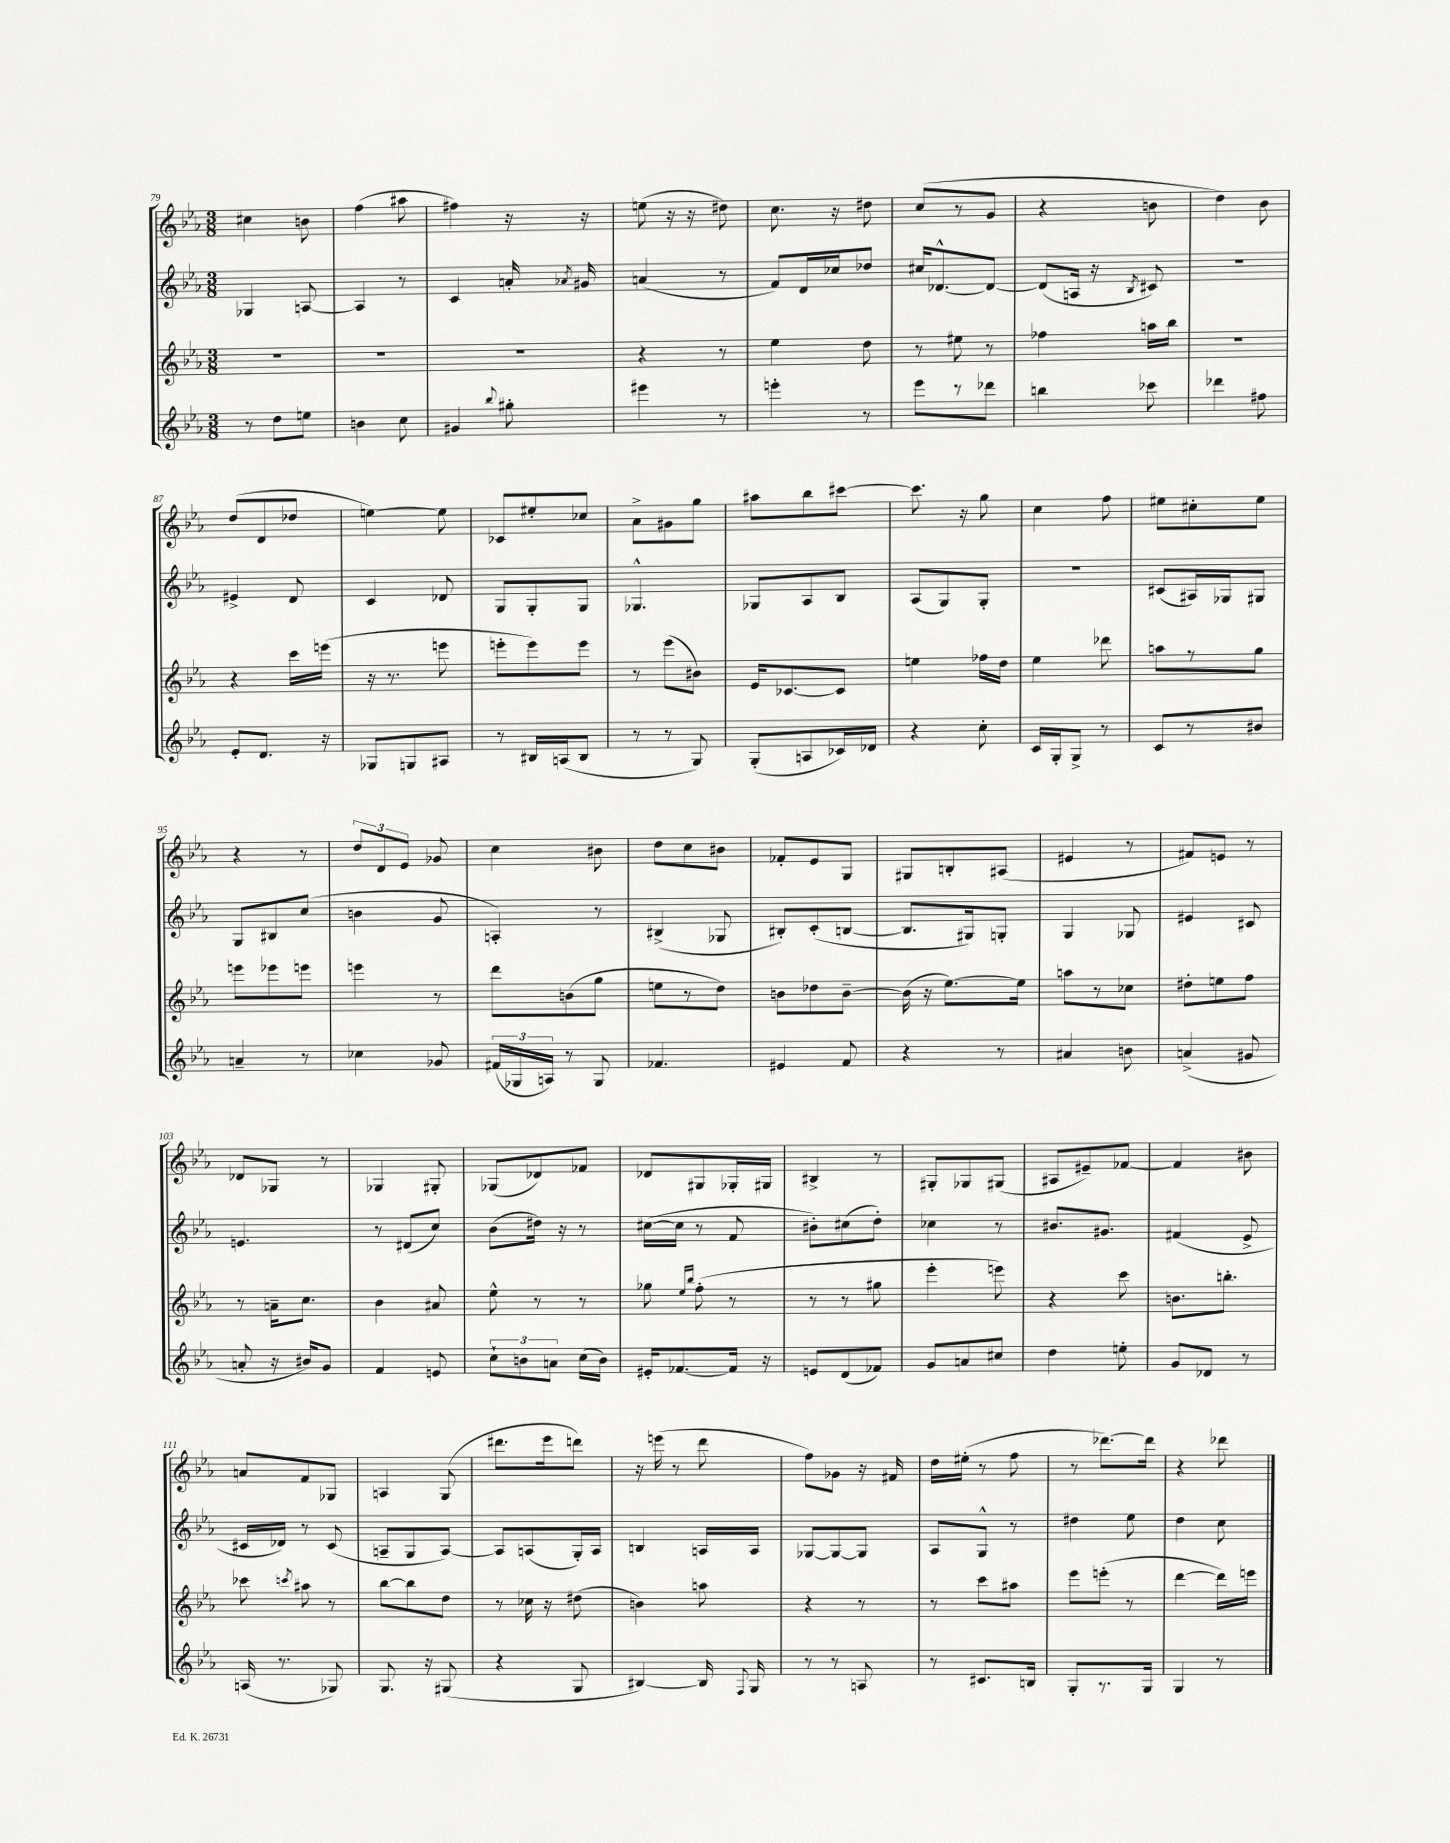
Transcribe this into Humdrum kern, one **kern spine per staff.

**kern	**kern	**kern	**kern
*part4	*part3	*part2	*part1
*staff4	*staff3	*staff2	*staff1
*clefG2	*clefG2	*clefG2	*clefG2
*k[b-e-a-]	*k[b-e-a-]	*k[b-e-a-]	*k[b-e-a-]
*M3/8	*M3/8	*M3/8	*M3/8
=79	=79	=79	=79
8r	4.r	4G-X/	4cc#X\
8dd\L	.	.	.
8een\J	.	[8An/	8bn\
=80	=80	=80	=80
4bn\	4.r	4A/]	(4ff\
8cc\	.	8r	8aa#X\
=81	=81	=81	=81
4g#X/	4.r	4c/	4ff#X\)
8qqbb-/	.	.	.
8gg#X'\	.	16an'/	16r
.	.	8qa-X/	.
.	.	16g#X/	16r
=82	=82	=82	=82
4eee#X\	4r	(4an/	(8een\
.	.	.	16r
.	.	.	16r
8r	8r	8r	8dd#X\)
=83	=83	=83	=83
4eeen'\	4ee-\	8f/L)	8.cc\
.	.	16d/L	.
.	.	16cc-X/J	16r
8r	8dd\	8dd-X/J	8dd#X\
=84	=84	=84	=84
8eee-\L	8r	16cc#X/KL	(8cc/L
.	.	[8.d-X^^/	.
8r	8ee#X\	.	8r
8ddd-X\J	8r	8d-/J_	8g/J
=85	=85	=85	=85
4bbn\	4ff-X\	(8d-/L]	4r
.	.	16An/Jk	.
.	.	16r	.
.	.	8qB-/	.
8ccc-X\	16aan\LL	8c#X/)	8bn\
.	16bb-\JJ	.	.
=86	=86	=86	=86
4ddd-X\	4.r	4.r	4dd\)
8ff#X\	.	.	8b-\
!!LO:LB:g=z
=87	=87	=87	=87
8e-'/L	4r	4e#X^/	(8dd/L
8.d/J	.	.	8d/
.	16ccc\LL	8d/	8dd-X/J
16r	(16eeen\JJ	.	.
=88	=88	=88	=88
8G-X/L	16r	4c/	[4een\)
.	8.r	.	.
8Gn/	.	.	.
8A#X/J	8eeen\	8d-X/	8ee\]
=89	=89	=89	=89
8r	8eeen'\L	8G/L	8c-X/L
16B#X/LL	8eee\)	8G'/	8ee#X'/
(16An/J	.	.	.
8B#/J	8eee\J	8G/J	8cc-X/J
=90	=90	=90	=90
8r	8r	4.G-X^^/	8a-^\L
8r	(8eee-\L	.	8g#X\
8G/)	8b#X\J)	.	8gg\J
=91	=91	=91	=91
(8G'/L	16e-/KL	8G-X/L	8aa#X\L
.	[8.c-X/	.	.
8An/	.	8A-/	8bb-\
16c-X/L)	8c-/J]	8B-/J	[8ccc#X\J
16d-X/JJ	.	.	.
=92	=92	=92	=92
4r	4een\	(8A-/L	8.ccc#\]
.	.	8G/)	.
.	.	.	16r
8cc'\	16ff-X\LL	8G'/J	8gg\
.	16dd\JJ	.	.
=93	=93	=93	=93
16c/LL	4ee-\	4.r	4cc\
16G'/J	.	.	.
8G^/J	.	.	.
8r	8ddd-X\	.	8ff\
=94	=94	=94	=94
8c/L	8aan\L	(8c#X/L	8ee#X\L
8r	8r	16A#X/L)	8cc#X'\
.	.	16G-X/J	.
8b#X/J	8gg\J	8G#X/J	8ee#\J
!!LO:LB:g=z
=95	=95	=95	=95
4an~/	8eeen\L	8G/L	4r
.	8eee-X\	8B#X/	.
8r	8eeen\J	(8cc/J	8r
=96	=96	=96	=96
4cc-X\	4eeen\	4bn\	12dd/L
.	.	.	12d/
.	.	.	12e-/J
8g-X/	8r	8g/	8g-X/
=97	=97	=97	=97
(24f#X/LL	8ddd\L	4An'/)	4cc\
24G-X/	.	.	.
24An/JJ)	.	.	.
8r	(8bn\	.	.
8G-/	8gg\J	8r	8b#X\
=98	=98	=98	=98
4.f-X/	8een\L	(4B#X^/	8dd\L
.	8r	.	8cc\
.	8dd\J)	8G-X/	8b#X\J
=99	=99	=99	=99
4e#X/	8bn\L	8B#X'/L)	8f-X'/L
.	8dd-X\	(8c'/	8e-/
8f/	[8b~\J	[8Bn/J	8G/J
=100	=100	=100	=100
4r	(16b\]	8.B/L]	8G#X/L
.	16r	.	.
.	[8.ee-\L)	.	8Bn'/
.	.	16G#X/k)	.
8r	.	8Gn'/J	(8A#X/J
.	16ee-\Jk]	.	.
=101	=101	=101	=101
4a#X/	8aan\L	4G/	4e#X/
.	8r	.	.
8bn\	8cc-X\J	8G-X/	8r
=102	=102	=102	=102
(4an^/	8dd#X'\L	4e#X/	8f#X/L)
.	8een\	.	8en/J
8g#X/	8ff\J	8c#X/	8r
!!LO:LB:g=z
=103	=103	=103	=103
8an'/	8r	4.en/	8d-X/L
16r	16an~\KL	.	8G-X/J
16b#X/KL)	8.cc\J	.	.
8g/J	.	.	8r
=104	=104	=104	=104
4f/	4b-\	8r	4G-X/
.	.	(8d#X/L	.
8en/	8a#X/	8cc/J)	8G#X'/
=105	=105	=105	=105
12cc`\L	8ee-^^\	(8b-\L	(8G-X/L
12bn\	.	.	.
.	8r	16dd#X\Jk)	8d-X/)
12an\J	.	.	.
.	.	16r	.
(16cc\LL	8r	8r	8f-X/J
16b\JJ)	.	.	.
=106	=106	=106	=106
16e#X'/KL	8gg-X\	([16cc#X\LL	8d-X/L
[8.f-X/	.	16cc#\JJ]	.
.	16qqee-/LL	.	.
.	16qqbb-/JJ	.	.
.	(8ff'\	8r	8G#X/
16f-/Jk]	8r	8f/	16G-X'/L
16r	.	.	16G#X/JJ
=107	=107	=107	=107
8en/L	8r	8b#X'\L)	4B#X^/
(8d/	8r	(8cc#X\	.
8f-X/J)	8gg#X\	8dd'\J)	8r
=108	=108	=108	=108
8g/L	4eee-'\	4cc-X\	8G#X'/L
8an/	.	.	8G-X/
8cc#X/J	8eeen\)	8r	(8G#X/J
=109	=109	=109	=109
4dd\	4r	8.b#X/L	8A#X/L
.	.	.	8e#X~/)
.	.	8.g#X/J	.
8een'\	8ccc\	.	[8f-X/J
=110	=110	=110	=110
8g/L	8.bn\L	(4f#X/	4f-/]
8d-X/J	.	.	.
.	8.bbn'\J	.	.
8r	.	8e-^/	8b#X\
!!LO:LB:g=z
=111	=111	=111	=111
(16An/	8ccc-X\	16c#X/LL	8an/L
8.r	.	16d-X/JJ)	.
.	8qcccn/	.	.
.	8aa#X\	8r	8f/
8G-X/)	8r	(8c#/	8G-X/J
=112	=112	=112	=112
8.G/	[8bb-\L	8An~/L	4An/
.	8bb-\]	8G/	.
16r	.	.	.
(8G#X/	8dd\J	[8A/J)	(8G/
=113	=113	=113	=113
4r	8r	8A/L]	8.ddd#X\L
.	16cc-X\	(8An/	.
.	16r	.	16eee-\k
8G/	(8dd#X\	16G'/L)	8dddn\J)
.	.	16A/JJ	.
=114	=114	=114	=114
[4B#X/)	4bn\)	4Bn/	16r
.	.	.	(16eeen\
.	.	.	8r
16B#/]	8aan\	16An/LL	8ddd\
8qqF/	.	.	.
16G/	.	16A/JJ	.
=115	=115	=115	=115
8r	4r	[8G-X/L	8ff\L)
8r	.	8G-/_	8g-X\J
8An/	8r	8G-/J]	16r
.	.	.	16f#X/
=116	=116	=116	=116
8r	8r	8A-/L	16dd\LL
.	.	.	(16ee#X'\JJ
8.c#X/L	8ccc\L	8G^^/J	8r
.	8aa#X\J	8r	8ff\
16Bn/Jk	.	.	.
=117	=117	=117	=117
8G'/L	8eee-\L	4dd#X\	8r
8.r	(8eeen'\J	.	[8.ddd-X\L)
.	8r	8ee-\	.
16G/Jk	.	.	16ddd-\Jk]
=118	=118	=118	=118
4G/	[4ddd\	4dd\	4r
8r	16ddd\LL])	8cc\	8ddd-X\
.	16eeen\JJ	.	.
==	==	==	==
*-	*-	*-	*-
